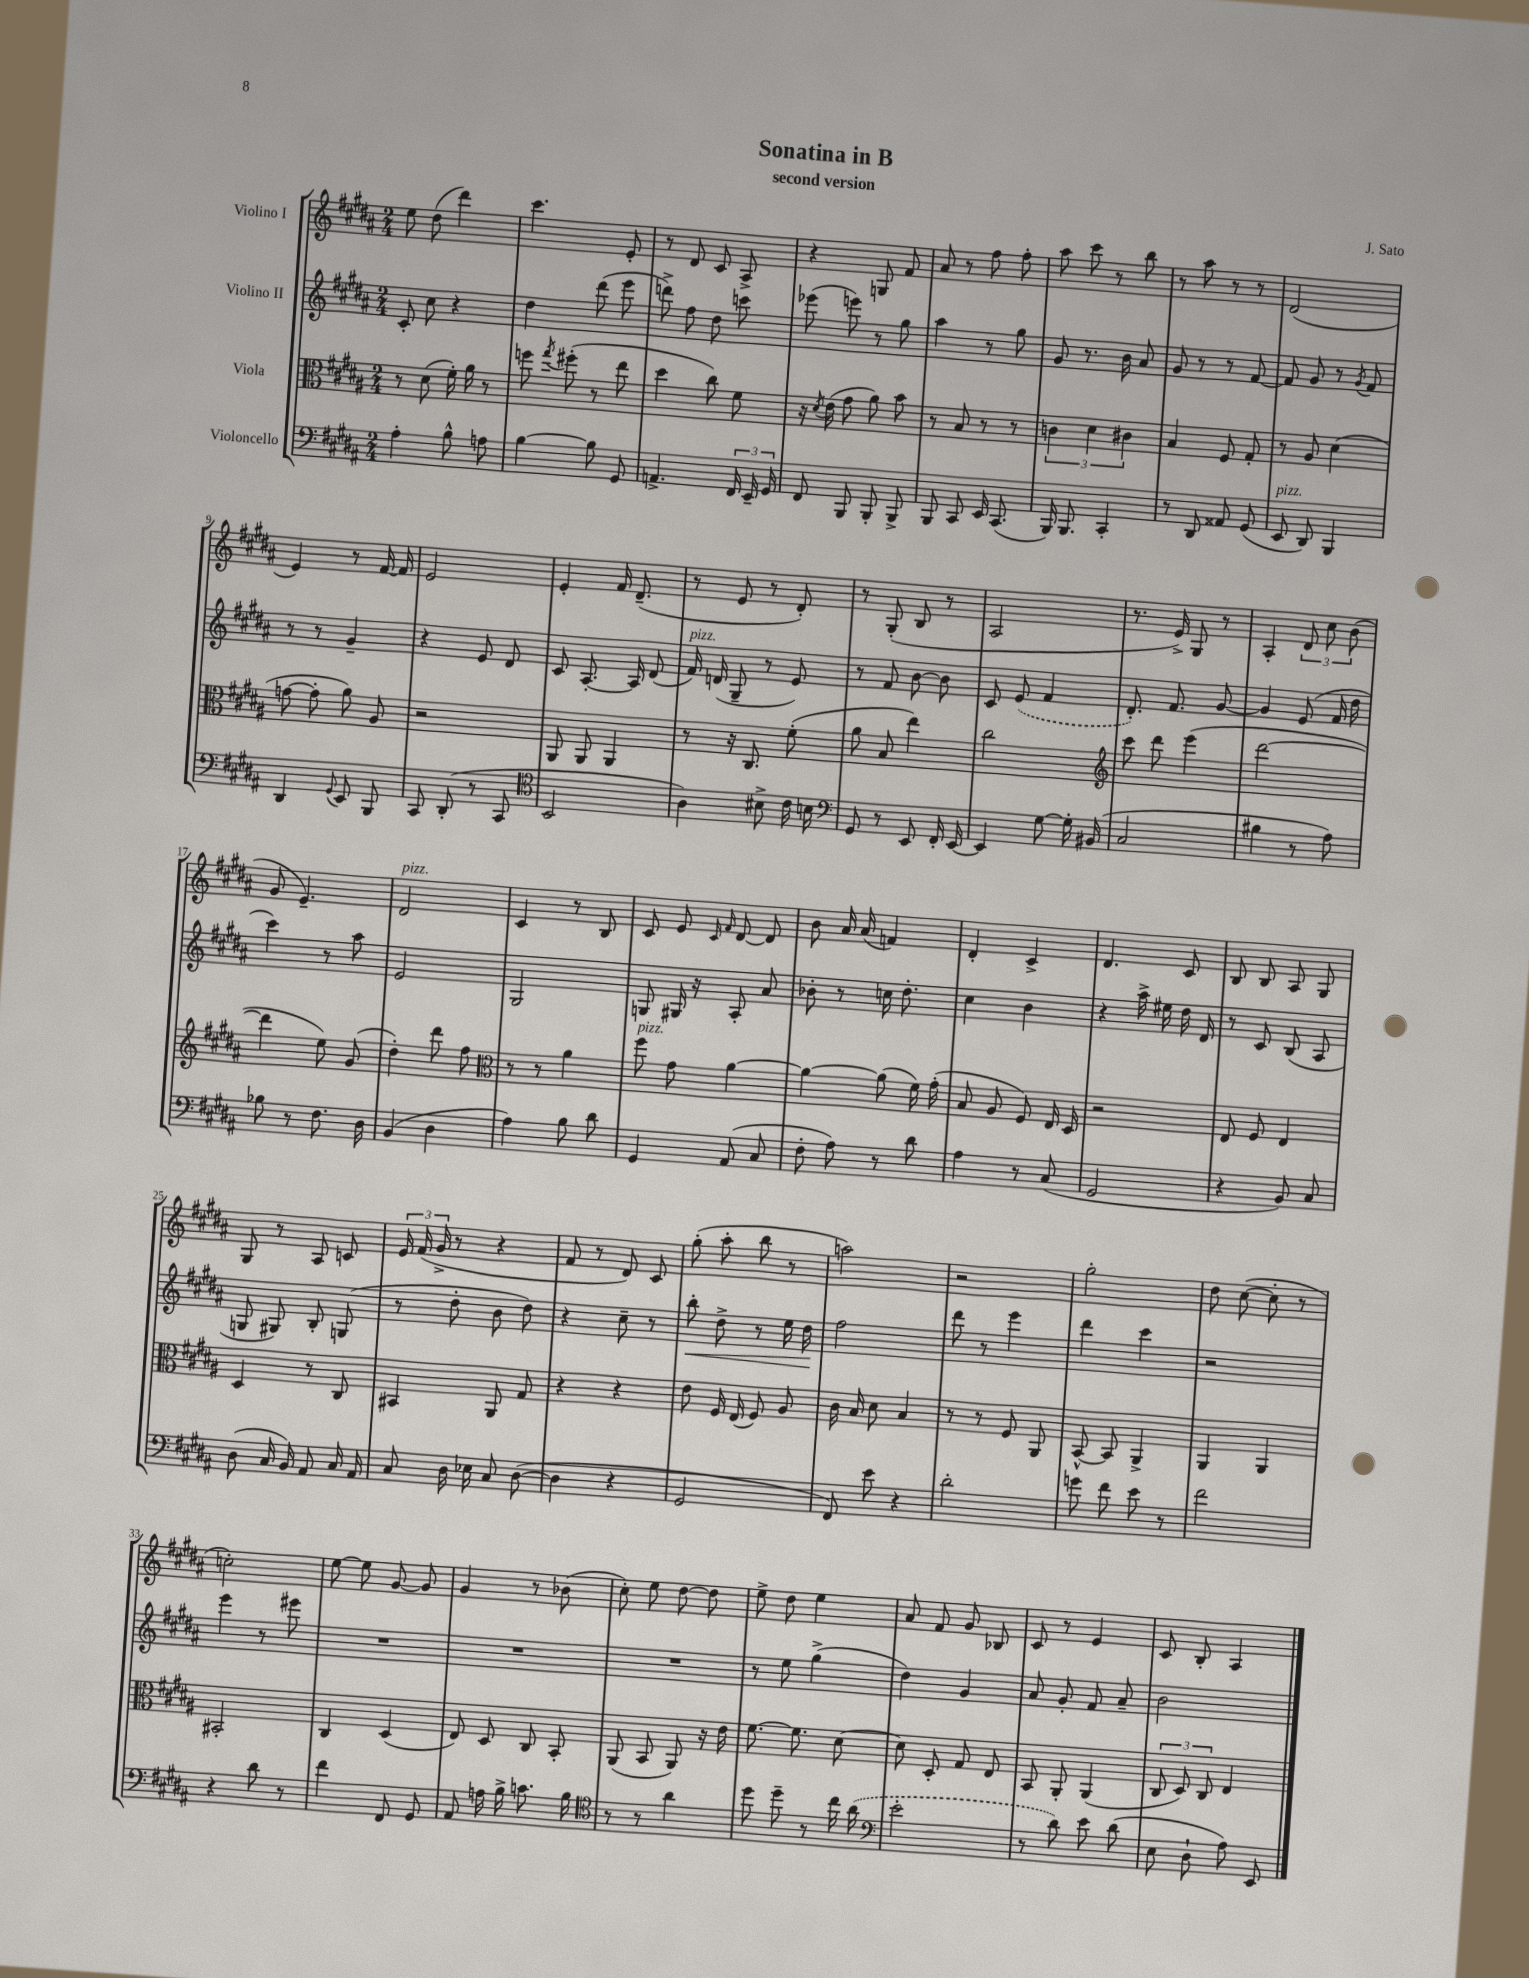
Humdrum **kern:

**kern	**kern	**kern	**dynam	**kern
*part4	*part3	*part2	*part2	*part1
*staff4	*staff3	*staff2	*staff2	*staff1
*I"Violoncello	*I"Viola	*I"Violino II	*	*I"Violino I
*clefF4	*clefC3	*clefG2	*	*clefG2
*k[f#c#g#d#a#]	*k[f#c#g#d#a#]	*k[f#c#g#d#a#]	*	*k[f#c#g#d#a#]
*M2/4	*M2/4	*M2/4	*	*M2/4
=1	=1	=1	=1	=1
4A#'\	8r	8c#'/	.	8ee\
.	(8d#\	8cc#\	.	(8dd#\
8B^^\	16f#'\)	4r	.	4ddd#\)
.	16a#\	.	.	.
8An\	8r	.	.	.
=2	=2	=2	=2	=2
[4B\	8ffn\	4dd#\	.	4.ccc#\
.	8qgg#/	.	.	.
.	(8ff#X'\	.	.	.
8B\]	8r	(8ddd#\	.	.
8GG#/	8ee\	8eee\	.	8e'/
=3	=3	=3	=3	=3
4.AAn^/	4dd#\	8dddn^\)	.	8r
.	.	8ff#\	.	8d#/
.	8cc#\)	8dd#\	.	8c#/
24FF#/	8f#\	8cccn\	.	8A#^/
24EE~/	.	.	.	.
24GG#/	.	.	.	.
=4	=4	=4	=4	=4
8FF#/	16r	(8eee-X\	.	4r
.	8qd#/	.	.	.
.	(16e\	.	.	.
8BBB/	8g#\	8eeen\)	.	.
8BBB'/	8a#\)	8r	.	8Gn/
8BBB^/	8b\	8gg#\	.	8f#/
=5	=5	=5	=5	=5
8BBB/	8r	4aa#\	.	8a#/
8CC#/	8B/	.	.	8r
16EE/	8r	8r	.	8ff#\
(8.CC#/	.	.	.	.
.	8r	8gg#\	.	8ff#'\
=6	=6	=6	=6	=6
16BBB/)	6cn\	8g#/	.	8aa#\
8.BBB/	.	.	.	.
.	.	8.r	.	8ccc#\
.	6d#\	.	.	.
4CC#'/	.	.	.	8r
.	.	16b\	.	.
.	6c#X\	.	.	.
.	.	8a#/	.	8bb\
=7	=7	=7	=7	=7
8r	4B/	8g#/	.	8r
8DD#/	.	8r	.	8aa#\
8AA##X/	8F#/	8r	.	8r
(8GG#/	8G#'/	[8f#/	.	8r
=8	=8	=8	=8	=8
!LO:TX:a:i:t=pizz.	!	!	!	!
8EE/	8r	8f#/]	.	(2d#/
8DD#/)	8A#/	8g#/	.	.
4BBB/	(4d#\	8r	.	.
.	.	8qg#/	.	.
.	.	8f#/	.	.
!!LO:LB:g=z
=9	=9	=9	=9	=9
4DD#/	[8gn\	8r	.	4e/)
.	8g'\]	8r	.	.
8qqGG#/	.	.	.	.
8EE/	8a#\)	4g#~/	.	8r
8BBB/	8A#/	.	.	[16f#/
.	.	.	.	16f#/]
=10	=10	=10	=10	=10
8CC#/	2r	4r	.	2e/
(8DD#'/	.	.	.	.
8r	.	8e/	.	.
8CC#/	.	8d#/	.	.
=11	=11	=11	=11	=11
*clefC4	*	*	*	*
2BB/	8AA#/	8c#/	.	4e'/
.	8AA#/	[8.A#'/	.	.
.	4AA#/	.	.	16f#/
.	.	16A#/]	.	(8.d#~/
.	.	(8d#/	.	.
=12	=12	=12	=12	=12
!	!	!LO:TX:a:i:t=pizz.	!	!
4A#\)	8r	16f#/)	.	8r
.	.	(16dn/	.	.
.	16r	8G#~/	.	8e/
.	8.C#/	.	.	.
8B#X^\	.	8r	.	8r
16c#\	(8f#'\	8e/)	.	8d#'/)
16Bn\	.	.	.	.
=13	=13	=13	=13	=13
*clefF4	*	*	*	*
8GG#/	8a#\	8r	.	8r
8r	8B/	8f#/	.	(8G#'/
8EE/	4ee\)	[8b\	.	8B/
16FF#'/	.	8b\]	.	8r
[16EE/	.	.	.	.
=14	=14	=14	=14	=14
4EE/]	2cc#\	8c#/	.	2A#/
.	.	(8e/	.	.
[8G#\	.	4f#/	.	.
16G#'\]	.	.	.	.
(16BB#X/	.	.	.	.
=15	=15	=15	=15	=15
*	*clefG2	*	*	*
2C#/	8ccc#\	8.d#'/)	.	8.r
.	8ddd#\	.	.	.
.	.	8.f#/	.	16e^/)
.	(4eee\	.	.	8G#/
.	.	[8g#/	.	8r
=16	=16	=16	=16	=16
4B#X\	[2ddd#\	4g#/]	.	4A#'/
8r	.	(8e/	.	12d#/
.	.	.	.	12cc#\
8A#\)	.	16f#/	.	.
.	.	.	.	(12b\
.	.	16dd#\	.	.
!!LO:LB:g=z
=17	=17	=17	=17	=17
8B-X\	4ddd#\]	4ccc#\)	.	8g#/
8r	.	.	.	4.e~/)
8.F#\	8ee\)	8r	.	.
.	(8g#/	8aa#\	.	.
16D#\	.	.	.	.
=18	=18	=18	=18	=18
!	!	!	!	!LO:TX:a:i:t=pizz.
(4BB/	4dd#'\)	2e/	.	2d#/
4D#\	8ddd#\	.	.	.
.	8ff#\	.	.	.
=19	=19	=19	=19	=19
*	*clefC3	*	*	*
4A#\)	8r	2G#/	.	4c#/
.	8r	.	.	.
8B\	4a#\	.	.	8r
8d#\	.	.	.	8B/
=20	=20	=20	=20	=20
!	!LO:TX:a:i:t=pizz.	!	!	!
4GG#/	8ff#\	8Gn/	.	8c#/
.	8g#\	16G#X/	.	8e/
.	.	16r	.	.
.	.	.	.	16qqc#/
.	.	.	.	16qqf#/
(8AA#/	[4a#\	8A#'/	.	[8d#/
8C#/	.	8a#/	.	8d#/]
=21	=21	=21	=21	=21
8F#'\	4a#\_	8b-X'\	.	8b\
8A#\)	.	8r	.	16a#/
.	.	.	.	(16a#/
8r	(8a#\]	16ccn\	.	4fn/)
.	.	8.dd#'\	.	.
8d#\	16f#\)	.	.	.
.	(16g#'\	.	.	.
=22	=22	=22	=22	=22
4A#\	8B/	4cc#\	.	4d#'/
.	8A#/	.	.	.
8r	8F#/)	4b\	.	4c#^/
(8C#/	16E/	.	.	.
.	16D#/	.	.	.
=23	=23	=23	=23	=23
2GG#/	2r	4r	.	4.d#/
.	.	16aa#^\	.	.
.	.	16ee#X\	.	.
.	.	16dd#\	.	8c#/
.	.	16d#/	.	.
=24	=24	=24	=24	=24
4r	8E/	8r	.	8B/
.	8F#/	8c#/	.	8B/
8BB/)	4E/	(8B/	.	8A#/
8C#/	.	8A#/	.	8G#/
!!LO:LB:g=z
=25	=25	=25	=25	=25
(8D#\	4D#/	8Gn/	.	8G#/
16C#/	.	8G#X/)	.	8r
16BB/)	.	.	.	.
8AA#/	8r	8B'/	.	8A#/
16C#/	8C#/	(8Gn/	.	8cn/
16AA#/	.	.	.	.
=26	=26	=26	=26	=26
8C#/	4BB#X/	8r	.	24e/
.	.	.	.	(24f#/
.	.	.	.	24g#^/
16D#\	.	8dd#'\	.	8r
16E-X\	.	.	.	.
8C#/	8AA#/	8b\	.	4r
([8D#\	8G#/	8dd#\)	.	.
=27	=27	=27	=27	=27
4D#\]	4r	4r	.	8f#/
.	.	.	.	8r
4r	4r	8cc#~\	.	8d#/)
.	.	8r	.	8c#/
=28	=28	=28	=28	=28
!	!	!	!LO:HP:b	!
2GG#/	8e\	8bb'\	<	(8gg#'\
.	16F#/	8dd#^\	.	8aa#'\
.	(16E/	.	.	.
.	8F#/)	8r	.	8bb\
.	8A#/	16ee\	.	8r
.	.	16dd#\	.	.
.	.	.	[	.
=29	=29	=29	=29	=29
8FF#/)	16c#\	2ff#\	.	2aan\)
.	16B/	.	.	.
8e\	8d#\	.	.	.
4r	4B/	.	.	.
=30	=30	=30	=30	=30
2d#'\	8r	8ddd#\	.	2r
.	8r	8r	.	.
.	8F#/	4eee\	.	.
.	8AA#/	.	.	.
=31	=31	=31	=31	=31
8gn\	[8BB^^/	4ddd#\	.	2gg#'\
8f#\	8BB/]	.	.	.
8e\	4AA#^/	4ccc#\	.	.
8r	.	.	.	.
=32	=32	=32	=32	=32
2f#\	4AA#/	2r	.	8dd#\
.	.	.	.	([8cc#\
.	4AA#/	.	.	8cc#'\]
.	.	.	.	8r
!!LO:LB:g=z
=33	=33	=33	=33	=33
4r	2BB#X'/	4eee\	.	2ccn'\)
8d#\	.	8r	.	.
8r	.	8eee#X\	.	.
=34	=34	=34	=34	=34
4f#\	4C#/	2r	.	[8ee\
.	.	.	.	8ee\]
8FF#/	(4D#/	.	.	[8g#/
8GG#/	.	.	.	8g#/]
=35	=35	=35	=35	=35
8AA#/	8E/)	2r	.	4g#/
16An\	8D#/	.	.	.
16B^\	.	.	.	.
8.cn\	8C#/	.	.	8r
.	8BB'/	.	.	(8b-X\
16B\	.	.	.	.
=36	=36	=36	=36	=36
*clefC4	*	*	*	*
8r	(8AA#/	2r	.	8cc#'\)
8r	8BB/	.	.	8ee\
4a#\	8AA#/)	.	.	[8dd#\
.	16r	.	.	8dd#\]
.	16e\	.	.	.
=37	=37	=37	=37	=37
8dd#\	[8.f#\	8r	.	8ee^\
8dd#~\	.	8ee\	.	8dd#\
.	8.f#\]	.	.	.
8r	.	(4gg#^\	.	4ee\
16cc#\	[8d#\	.	.	.
(16a#\	.	.	.	.
=38	=38	=38	=38	=38
*clefF4	*	*	*	*
2e'\	8d#\]	4dd#\)	.	8a#/
.	8D#'/	.	.	8f#/
.	8G#/	4g#/	.	8g#/
.	8E/	.	.	8B-X/
=39	=39	=39	=39	=39
8r	8BB/	8a#/	.	8c#/
8d#\)	8AA#'/	8g#'/	.	8r
8e\	(4AA#/	8f#/	.	4e/
(8d#\	.	8a#~/	.	.
=40	=40	=40	=40	=40
8E\	12C#/	2b\	.	8c#/
.	12D#/)	.	.	.
8D#`\	.	.	.	8B'/
.	12C#/	.	.	.
8A#\)	4E/	.	.	4A#/
8EE/	.	.	.	.
==	==	==	==	==
*-	*-	*-	*-	*-
